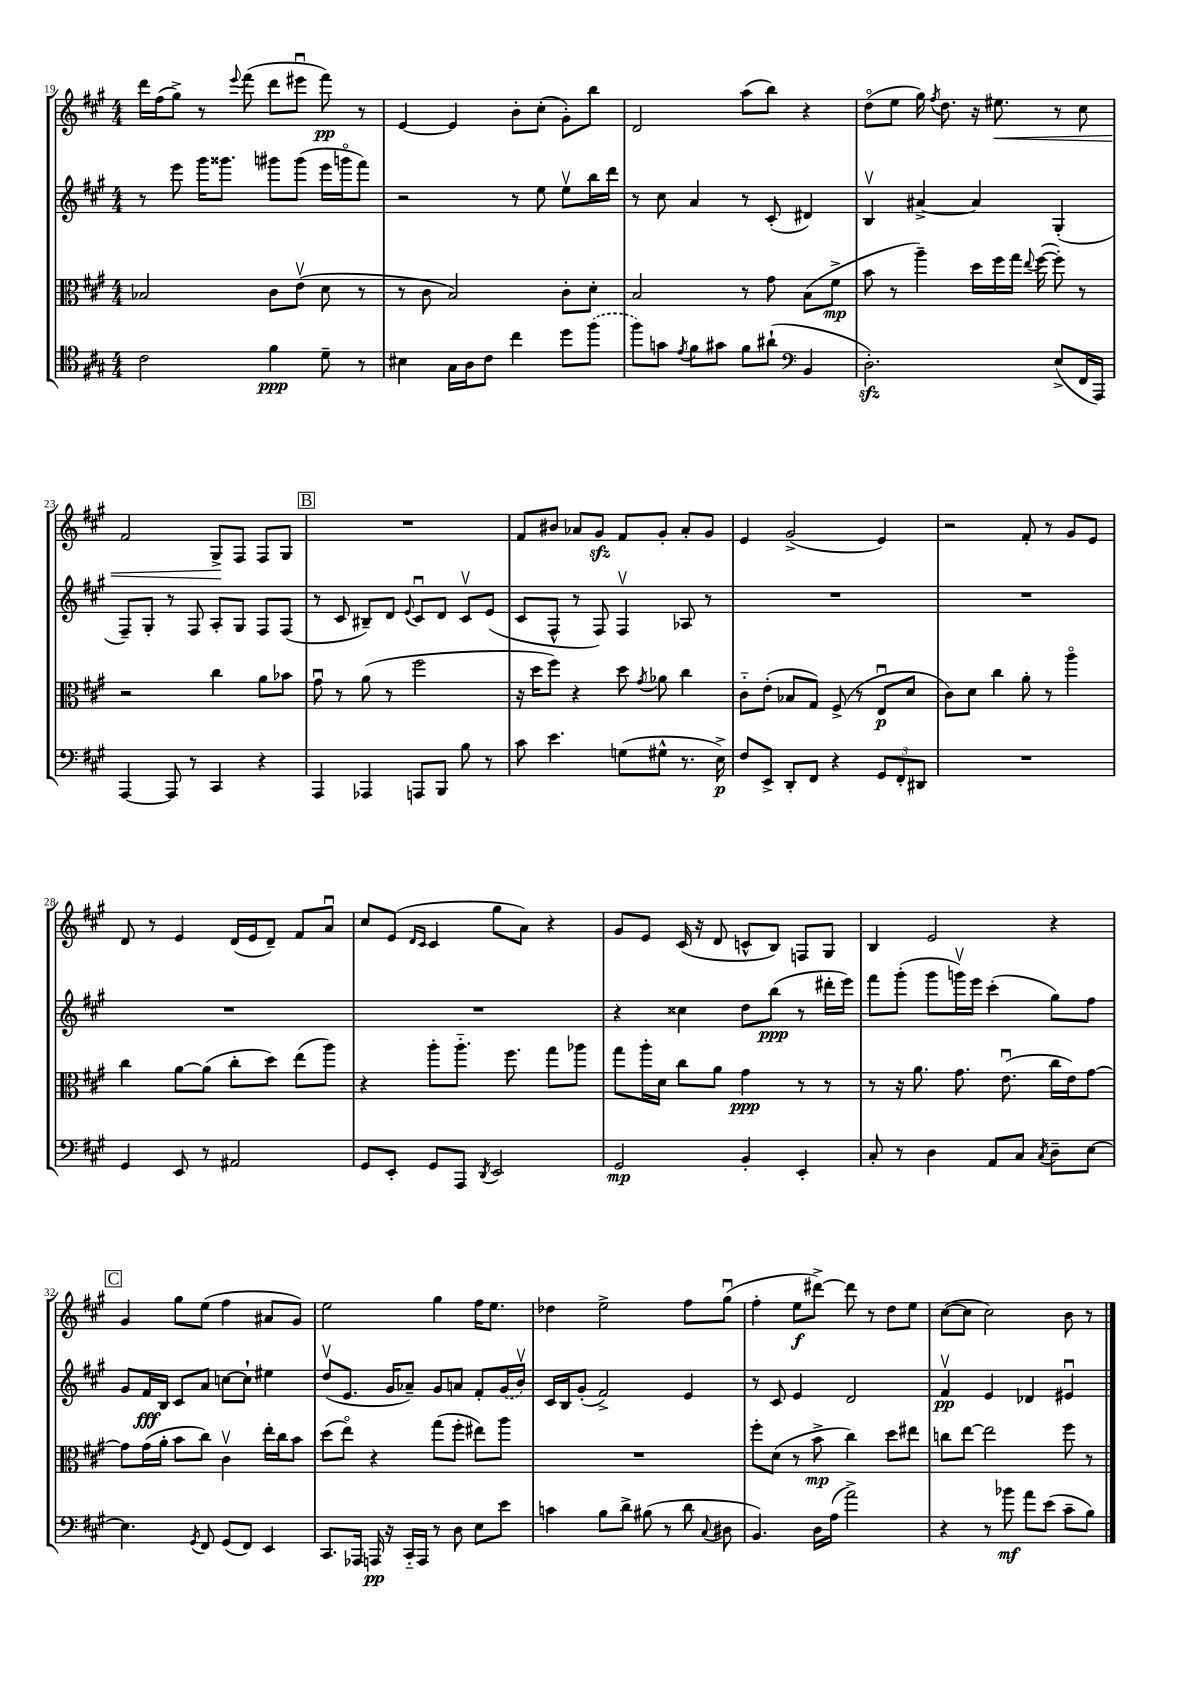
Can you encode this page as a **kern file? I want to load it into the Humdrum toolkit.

**kern	**kern	**kern	**kern
*staff4	*staff3	*staff2	*staff1
*clefC4	*clefC3	*clefG2	*clefG2
*k[f#c#g#]	*k[f#c#g#]	*k[f#c#g#]	*k[f#c#g#]
*M4/4	*M4/4	*M4/4	*M4/4
2c#\	2B-/	8r	16ddd\LL
.	.	.	(16ff#\J
.	.	8eee\	8gg#^\J)
.	.	16ggg#\LK	8r
.	.	8.ggg##\J	.
.	.	.	8qqeee/
.	.	.	(8fff#\
4f#\	8c#\L	8ggg#\L	8ddd\L
.	(8ev\J	(8ggg#\J	8eee#u\J
8d~\	8d\	16eee\LL	8fff#\)
.	.	16gggo\J	.
8r	8r	8fff#\J)	8r
=	=	=	=
4B#\	8r	2r	[4e/
.	8c#\	.	.
16G#\LL	2B/)	.	4e/]
16A\J	.	.	.
8c#\J	.	.	.
4cc#\	.	8r	8b'\L
.	.	8ee\	(8cc#'\J
8dd\L	8c#'\L	8eev\L	8g#'\L)
(8ff#\J	8d'\J	16bb\L	8bb\J
.	.	16ddd\JJ	.
=	=	=	=
8ff#\L)	2B/	8r	2d/
8g\J	.	8cc#\	.
8qe/	.	.	.
8f#\L	.	4a/	.
8g#\J	.	.	.
8f#\L	8r	8r	(8aa\L
(8a#`\J	8g#\	(8c#'/	8bb\J)
*clefF4	*	*	*
4BB/	(8B\L	4d#/)	4r
.	8f#^\J	.	.
=	=	=	=
2.D'\)	8b\	4Bv/	(8ddo\L
.	8r	.	8ee\J
.	4aa~\)	[4a#^/	16gg#\)
.	.	.	8qff#/
.	.	.	8.dd\
.	16dd\LL	4a#/]	16r
.	16ff#\	.	8.ee#\
.	16gg#\JJ	.	.
.	8qqee/	.	.
.	([16ff#\	.	.
(8E^/L	8ff#'\])	(4G#'/	8r
16FF#/L	8r	.	8cc#\
16AAA/JJ)	.	.	.
=	=	=	=
[4AAA/	2r	8F#~/L)	2f#/
.	.	8G#'/J	.
8AAA/]	.	8r	.
8r	.	8F#/	.
4CC#/	4cc#\	8A'/L	8G#^/L
.	.	8G#/J	8F#/J
4r	8a\L	8F#/L	8F#/L
.	8b-\J	(8F#/J	8G#/J
=	=	=	=
4AAA/	8g#u\	8r	1r
.	8r	8c#/	.
4AAA-/	(8a\	8B#~/L)	.
.	8r	8d/J	.
.	.	8qqe/	.
8AAA/L	2ff#\	8c#u/L	.
8BBB/J	.	8d/J	.
8B\	.	8c#v/L	.
8r	.	(8e/J	.
=	=	=	=
8c#\	16r	8c#/L	8f#/L
.	16dd\LK	.	.
4.e\	8ff#\J)	8F#^^/J	8b#/J
.	4r	8r	8a-/L
.	.	8F#/)	8g#/J
(8G\L	8dd\	4F#v/	8f#/L
.	8qg#/	.	.
8G#^^\J	8a-\	.	8g#'/J
8.r	4cc#\	8A-/	8a-'/L
.	.	8r	8g#/J
16E^\)	.	.	.
=	=	=	=
8F#/L	8c#'~\L	1r	4e/
8EE^/J	(8e'\J	.	.
8DD'/L	8B-/L	.	(2g#^/
8FF#/J	8G#/J)	.	.
4r	(8F#^/	.	.
.	8r	.	.
12GG#/L	8Eu/L	.	4e/)
12FF#'/	.	.	.
.	8d/J	.	.
12DD#/J	.	.	.
=	=	=	=
1r	8c#\L)	1r	2r
.	8d\J	.	.
.	4cc#\	.	.
.	8a'\	.	8f#'/
.	8r	.	8r
.	4aao\	.	8g#/L
.	.	.	8e/J
=	=	=	=
4GG#/	4cc#\	1r	8d/
.	.	.	8r
8EE/	[8a\L	.	4e/
8r	(8a\]J	.	.
2AA#/	8cc#'\L	.	(16d/LL
.	.	.	16e/J
.	8dd\J)	.	8d~/J)
.	(8ee\L	.	8f#/L
.	8aa\J)	.	8au/J
=	=	=	=
8GG#/L	4r	1r	8cc#/L
8EE'/J	.	.	(8e/J
.	.	.	16qqd/LL
.	.	.	16qqc#/JJ
8GG#/L	8aa'\L	.	4c#/
8AAA/J	8.aa'~\J	.	.
8qDD/	.	.	.
2EE/	.	.	8gg#\L
.	8.ff#\	.	.
.	.	.	8a\J)
.	8gg#\L	.	4r
.	8aa-\J	.	.
=	=	=	=
2GG#/	8gg#\L	4r	8g#/L
.	16aa'\L	.	8e/J
.	16d\JJ	.	.
.	8cc#\L	4cc##\	(16c#/
.	.	.	16r
.	8a\J	.	8d/
4BB'/	4g#\	8dd\L	8c^^/L
.	.	(8bb\J	8B/J)
4EE'/	8r	8r	8F/L
.	8r	16ddd#'\LL	8G#/J
.	.	16eee\JJ)	.
=	=	=	=
8C#'/	8r	8fff#\L	4B/
8r	16r	(8ggg#'\J	.
.	8.a\	.	.
4D\	.	8ggg#\L	2e/
.	8.g#\	16gggv\L)	.
.	.	16eee\JJ	.
8AA/L	.	(4ccc#'\	.
.	(8.eu\	.	.
8C#/J	.	.	.
8qC#/	.	.	.
8D~\L	16cc#\LL	8gg#\L)	4r
.	16e\J)	.	.
[8E\J	[8g#\J	8ff#\J	.
=	=	=	=
4.E\]	8g#\]L	8g#/L	4g#/
.	(16g#\L	16f#/L	.
.	16a'\JJ	16B/JJ	.
.	8b\L	8c#/L	8gg#\L
8qGG#/	.	.	.
8FF#/	8cc#\J)	8a/J	(8ee\J
(8GG#/L	4c#v\	[8cc\L	4ff#\
8FF#/J)	.	8cc`\]J	.
4EE/	16ee'\LL	4ee#\	8a#/L
.	16cc#\J	.	.
.	8b\J	.	8g#/J)
=	=	=	=
8.CC#/L	(8dd\L	(8ddv/L	2ee\
.	8eeo\J)	8.e/J	.
16AAA-/Jk	.	.	.
16AAA/	4r	.	.
16r	.	16g#/LK	.
16CC#'~/LL	.	8a-~/J)	.
16AAA/JJ	.	.	.
8r	(8gg#\L	8g#/L	4gg#\
8D\	8ff#'\J	8a/J	.
8E\L	8ee#\L)	8f#'/L	16ff#\LK
.	.	.	8.ee\J
8e\J	8aa\J	(16g#/L	.
.	.	16bv/JJ)	.
=	=	=	=
4c\	1r	16c#/LL	4dd-\
.	.	16B/J	.
.	.	(8g#'/J	.
8B\L	.	2f#^/)	2ee^\
8d^\J	.	.	.
(8B#\	.	.	.
8r	.	.	.
8d\	.	4e/	8ff#\L
8qqC#/	.	.	.
8D#\	.	.	(8gg#u\J
=	=	=	=
4.BB/)	8ff#'\L	8r	4ff#'\
.	(8d\J	8c#/	.
.	8r	4e/	8ee\L
16D\LL	8b^\	.	[8ddd#^\J)
(16A\JJ	.	.	.
2a^\)	4cc#\)	2d/	8ddd#\]
.	.	.	8r
.	8dd\L	.	8dd\L
.	8ee#\J	.	8ee\J
=	=	=	=
4r	8cc\L	4f#v/	([8cc#\L
.	[8ee\J	.	8cc#\]J
8r	2ee\]	4e/	2cc#\)
8b-\	.	.	.
8a\L	.	4d-/	.
(8e\J	.	.	.
8c#~\L	8ff#\	4e#u/	8b\
8B\J)	8r	.	8r
==	==	==	==
*-	*-	*-	*-
